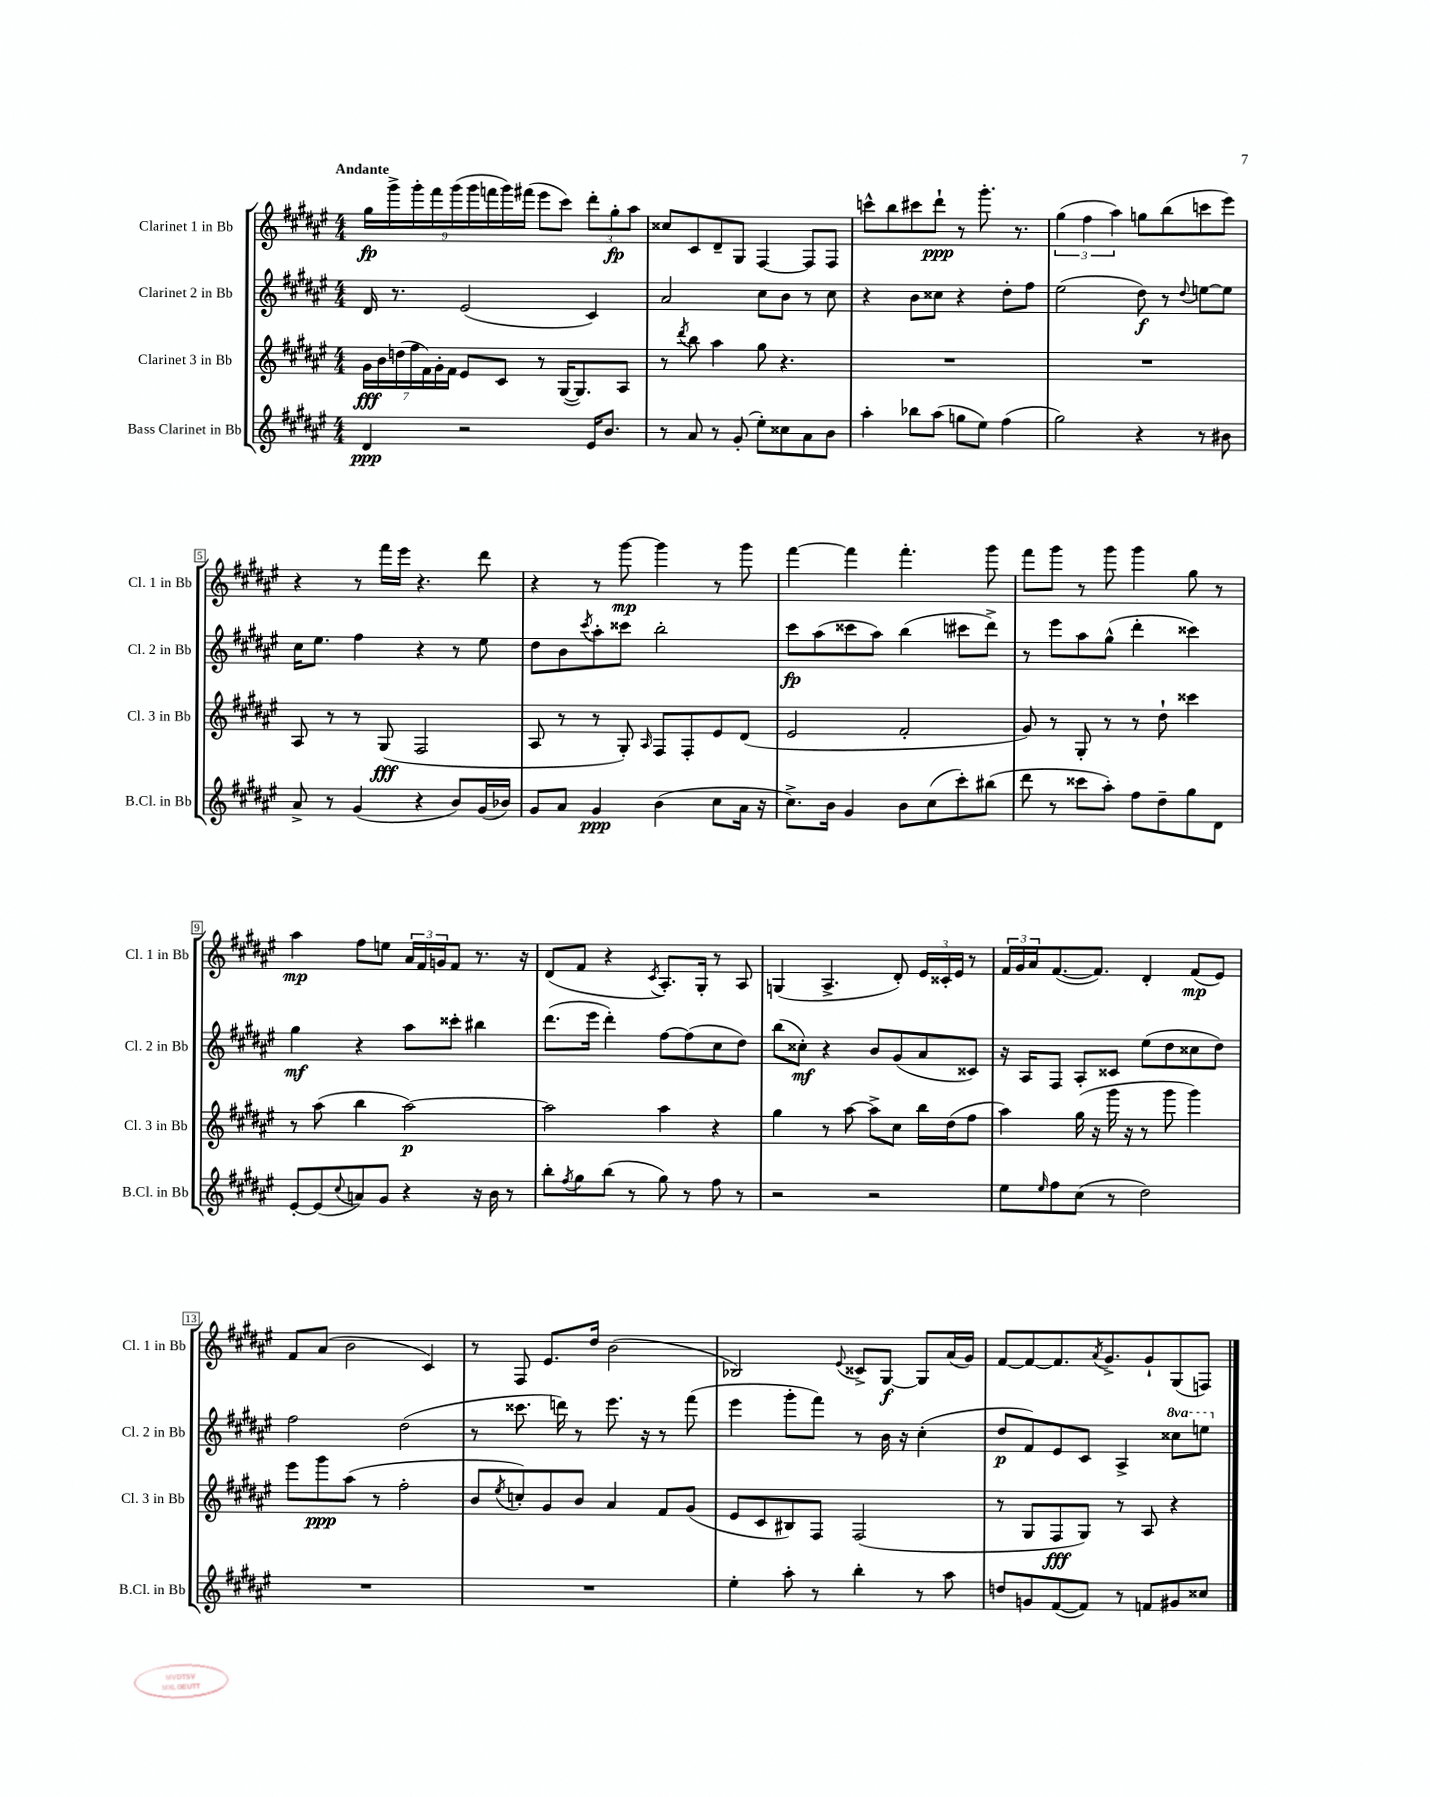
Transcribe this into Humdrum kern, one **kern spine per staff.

**kern	**kern	**kern	**kern
*staff4	*staff3	*staff2	*staff1
*clefG2	*clefG2	*clefG2	*clefG2
*k[f#c#g#d#a#e#]	*k[f#c#g#d#a#e#]	*k[f#c#g#d#a#e#]	*k[f#c#g#d#a#e#]
*M4/4	*M4/4	*M4/4	*M4/4
4d#	28g#	16d#	18gg#
.	28b	.	.
.	.	.	18ggg#^
.	.	8.r	.
.	(28dd	.	.
.	28ff#	.	.
.	.	.	18ggg#'
.	28f#)	.	.
.	.	.	18fff#
.	28g#'	.	.
.	28f#	.	.
.	.	.	(18ggg#
2r	8e#	(2e#	.
.	.	.	18ggg#
.	.	.	18fff
.	8c#	.	.
.	.	.	18ggg#)
.	.	.	(18fff#
.	8r	.	8eee#
.	([16G#	.	8ccc#)
.	8.G#])	.	.
16e#	.	4c#)	12ddd#'
8.b	.	.	.
.	.	.	12gg#'
.	8A#	.	.
.	.	.	12aa#
=	=	=	=
8r	8r	2a#	8cc##
.	8qddd#	.	.
8a#	8bb	.	8c#
8r	4aa#	.	8d#~
(8g#'	.	.	8G#
8ee#')	8gg#	8cc#	[4F#
8cc##	4.r	8b	.
8a#	.	8r	8F#]
8b	.	8cc#	8F#
=	=	=	=
4aa#'	1r	4r	8ccc^^
.	.	.	8bb
8bb-	.	8b	8ccc#
(8aa#	.	8cc##	8ddd#`
8gg	.	4r	8r
8ee#)	.	.	8.ggg#'
(4ff#	.	8dd#'	.
.	.	.	8.r
.	.	8ff#	.
=	=	=	=
2gg#)	1r	(2ee#	(6gg#
.	.	.	6ff#
.	.	.	6aa#)
4r	.	8dd#)	8gg
.	.	8r	(8bb
.	.	8qqdd#	.
8r	.	[8ee	8ccc
8b#	.	8ee]	8eee#)
=	=	=	=
8a#^	8A#	16cc#	4r
.	.	8.ee#	.
8r	8r	.	.
(4g#	8r	4ff#	8r
.	(8G#	.	16fff#
.	.	.	16eee#
4r	2F#	4r	4.r
8b)	.	8r	.
(16g#	.	8ee#	8ddd#
16b-)	.	.	.
=	=	=	=
8g#	8A#	8dd#	4r
8a#	8r	8b	.
.	.	8qccc#	.
4g#	8r	8aa#'	8r
.	8G#')	8ccc##	[8ggg#
.	16qqA#	.	.
(4b	8F#	2bb'	4ggg#]
.	8F#'	.	.
8cc#	8e#	.	8r
16a#	(8d#	.	8ggg#
16r	.	.	.
=	=	=	=
8.cc#^)	2e#	8ccc#	[4fff#
.	.	(8aa#	.
16b	.	.	.
4g#	.	8ccc##	4fff#]
.	.	8aa#)	.
8b	2f#'	(4bb	4.fff#'
(8cc#	.	.	.
8ccc#')	.	8ccc#	.
(8bb#	.	8ddd#^)	8ggg#
=	=	=	=
8ddd#	8g#)	8r	8fff#
8r	8r	8eee#	8ggg#
8ccc##	8G#'	8aa#	8r
8aa#')	8r	(8gg#^^	8ggg#
8ff#	8r	4ddd#'	4ggg#
8dd#~	8dd#`	.	.
8gg#	4ccc##	4ccc##)	8gg#
8d#	.	.	8r
=	=	=	=
[8e#'	8r	4gg#	4aa#
(8e#]	(8aa#	.	.
8qqcc#	.	.	.
8a)	4bb	4r	8ff#
8g#	.	.	8ee
4r	[2aa#)	8aa#	24a#
.	.	.	24f#
.	.	.	24g
.	.	8ccc##'	8f#
16r	.	4bb#	8.r
16b	.	.	.
8r	.	.	.
.	.	.	16r
=	=	=	=
8bb'	2aa#]	(8.ddd#	(8d#
8qff#	.	.	.
8gg#	.	.	8f#
.	.	16eee#	.
(8bb	.	4ddd#')	4r
8r	.	.	.
.	.	.	8qc#
8gg#)	4aa#	[8ff#	8.A#')
8r	.	(8ff#]	.
.	.	.	16G#'
8ff#	4r	8cc#	8r
8r	.	8dd#)	8A#
=	=	=	=
2r	4gg#	(8bb	(4G
.	.	8cc##')	.
.	8r	4r	4.A#^
.	[8aa#	.	.
2r	8aa#^]	8b	.
.	8cc#	(8g#	8d#')
.	16bb	8a#	24e#
.	.	.	24c##'
.	(16dd#	.	.
.	.	.	24e#
.	8ff#	8c##)	8r
=	=	=	=
8ee#	4aa#)	16r	24f#
.	.	.	24g#
.	.	16A#	.
.	.	.	24a#
16qqee#	.	.	.
8ff#	.	8F#	([8.f#
(8cc#	(16gg#	8A#'	.
.	16r	.	8.f#])
8r	16ggg#	8c##	.
.	16r	.	.
2dd#)	8r	(8ee#	4d#'
.	8ggg#	8dd#	.
.	4ggg#)	8cc##	(8f#
.	.	8dd#)	8e#)
=	=	=	=
1r	8eee#	2ff#	8f#
.	8ggg#	.	(8a#
.	(8aa#	.	2b
.	8r	.	.
.	2ff#'	(2dd#	.
.	.	.	4c#)
=	=	=	=
1r	8b	8r	8r
.	8qee#	.	.
.	8cc')	8.ccc##	8F#
.	8g#	.	8.e#
.	.	16ddd)	.
.	8b	8r	.
.	.	.	16dd#
.	4a#	8.eee#	(2b
.	.	16r	.
.	8f#	8r	.
.	(8g#	(8fff#	.
=	=	=	=
4ee#'	8e#	4eee#	2B-)
.	8c#	.	.
8aa#'	8B#)	8ggg#'	.
8r	8F#	8fff#)	.
.	.	.	8qqe#
4bb'	(2F#	8r	8c##^
.	.	16b	[8G#
.	.	16r	.
8r	.	(4cc#'	8G#]
8aa#	.	.	(16a#
.	.	.	16g#)
=	=	=	=
8dd	8r	8dd#	[8f#
8g	8G#	8f#)	8f#_
([8f#	8F#	8e#	8.f#]
8f#])	8G#)	8c#	.
.	.	.	8qa#
.	.	.	8.g#^
8r	8r	4A#^	.
8f	8A#	.	8g#`
8g#	4r	8ccc##	(8G#
8cc##	.	8eee	8F)
==	==	==	==
*-	*-	*-	*-
